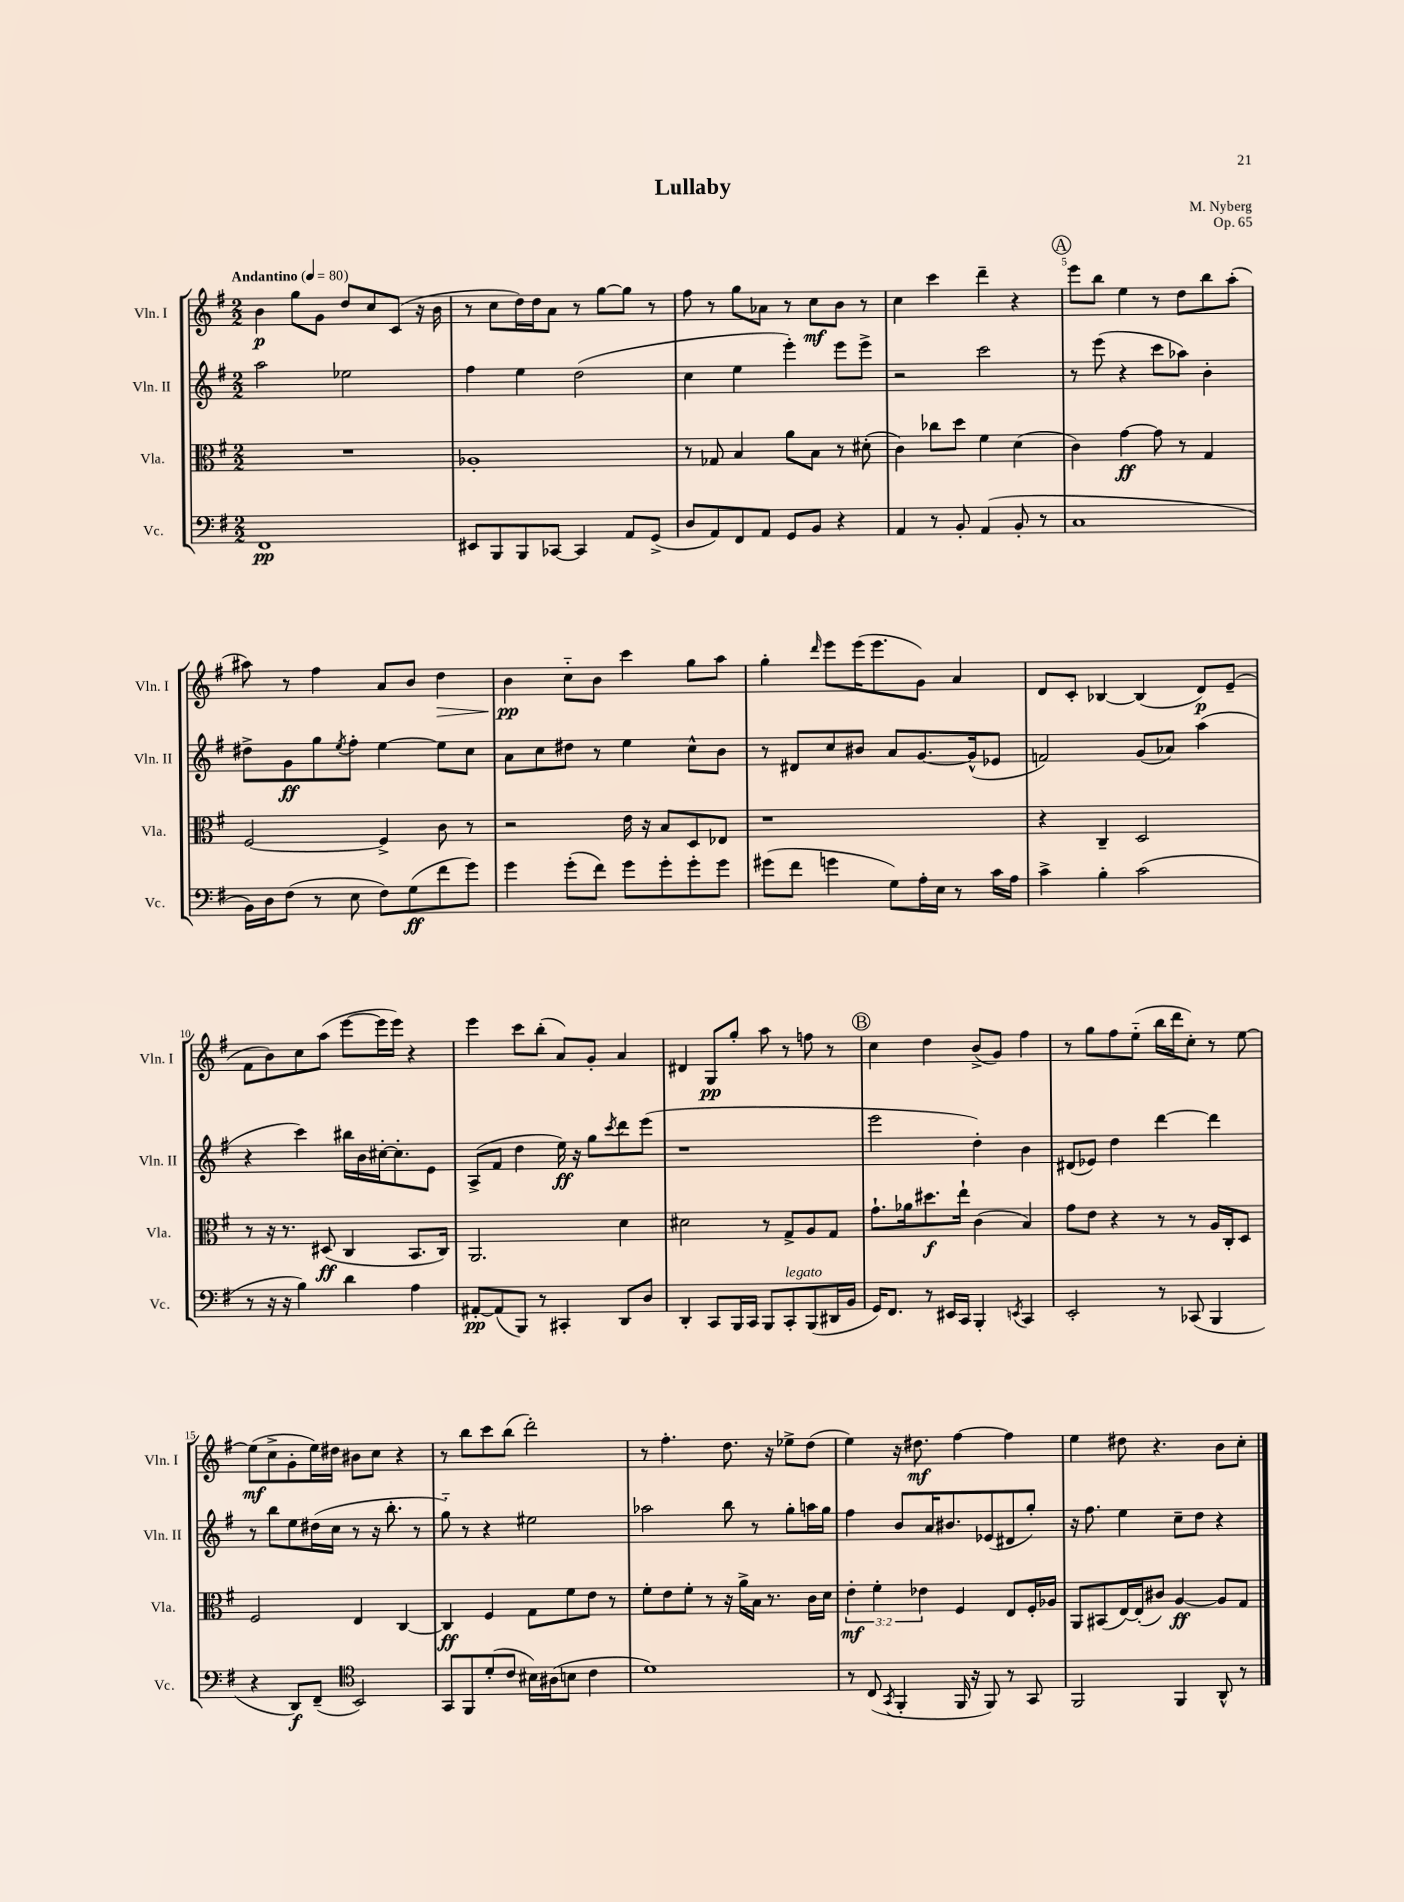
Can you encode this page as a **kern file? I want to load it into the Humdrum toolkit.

**kern	**dynam	**kern	**dynam	**kern	**dynam	**kern	**dynam
*part4	*part4	*part3	*part3	*part2	*part2	*part1	*part1
*staff4	*staff4	*staff3	*staff3	*staff2	*staff2	*staff1	*staff1
*I"Vc.	*	*I"Vla.	*	*I"Vln. II	*	*I"Vln. I	*
*I'Vc.	*	*I'Vla.	*	*I'Vln. II	*	*I'Vln. I	*
*clefF4	*	*clefC3	*	*clefG2	*	*clefG2	*
*k[f#]	*	*k[f#]	*	*k[f#]	*	*k[f#]	*
*M2/2	*	*M2/2	*	*M2/2	*	*M2/2	*
*MM80	*	*MM80	*	*MM80	*	*MM80	*
=1	=1	=1	=1	=1	=1	=1	=1
!	!	!	!	!	!	!LO:TX:a:B:t=Andantino	!
1FF#	pp	1r	.	2aa\	.	4b\	p
.	.	.	.	.	.	8gg\L	.
.	.	.	.	.	.	8g\J	.
.	.	.	.	2ee-X\	.	8dd/L	.
.	.	.	.	.	.	8cc/	.
.	.	.	.	.	.	(8c/J	.
.	.	.	.	.	.	16r	.
.	.	.	.	.	.	16b\	.
=2	=2	=2	=2	=2	=2	=2	=2
8EE#X/L	.	1A-X'	.	4ff#\	.	8r	.
8BBB/	.	.	.	.	.	8cc\L	.
8BBB/	.	.	.	4ee\	.	16dd\L)	.
.	.	.	.	.	.	16dd\J	.
[8CC-X/J	.	.	.	.	.	8a\J	.
4CC-/]	.	.	.	(2dd\	.	8r	.
.	.	.	.	.	.	[8gg\L	.
8AA/L	.	.	.	.	.	8gg\J]	.
(8GG^/J	.	.	.	.	.	8r	.
=3	=3	=3	=3	=3	=3	=3	=3
8D/L	.	8r	.	4cc\	.	8ff#\	.
8AA/)	.	8G-X/	.	.	.	8r	.
8FF#/	.	4B/	.	4ee\	.	8gg\L	.
8AA/J	.	.	.	.	.	8a-X\J	.
8GG/L	.	8a\L	.	4eee'\)	.	8r	.
8BB/J	.	8B\J	.	.	.	8cc\L	mf
4r	.	8r	.	8eee\L	.	8b\J	.
.	.	(8d#X'\	.	8eee^\J	.	8r	.
=4	=4	=4	=4	=4	=4	=4	=4
4AA/	.	4c\)	.	2r	.	4cc\	.
8r	.	8cc-X\L	.	.	.	4ccc\	.
8BB'/	.	8dd\J	.	.	.	.	.
(4AA/	.	4f#\	.	2ccc\	.	4ddd~\	.
8BB'/	.	(4d\	.	.	.	4r	.
8r	.	.	.	.	.	.	.
!!LO:REH:place=s1:t=A
=5	=5	=5	=5	=5	=5	=5	=5
1C	.	4c\)	.	8r	.	8eee\L	.
.	.	.	.	(8eee\	.	8bb\J	.
.	.	[4g\	ff	4r	.	4ee\	.
.	.	8g\]	.	8ccc\L	.	8r	.
.	.	8r	.	8aa-X\J)	.	8dd\L	.
.	.	4G/	.	4b'\	.	8bb\	.
.	.	.	.	.	.	(8aa'\J	.
!!LO:LB:g=z
=6	=6	=6	=6	=6	=6	=6	=6
16BB\LL)	.	[2F#/	.	8dd#X^\L	.	8aa#X\)	.
16D\J	.	.	.	.	.	.	.
(8F#\J	.	.	.	8g\	ff	8r	.
8r	.	.	.	8gg\	.	4ff#\	.
.	.	.	.	8qee/	.	.	.
8E\	.	.	.	8ff#'\J	.	.	.
8F#\L)	.	4F#^/]	.	[4ee\	.	8a/L	.
(8G\	ff	.	.	.	.	8b/J	.
!	!	!	!	!	!	!	!LO:HP:b
8f#\	.	8c\	.	8ee\L]	.	4dd\	>
8g\J)	.	8r	.	8cc\J	.	.	.
=7	=7	=7	=7	=7	=7	=7	=7
4g\	.	2r	.	8a\L	.	4b\	pp
.	.	.	.	8cc\	.	.	.
(8g'\L	.	.	.	8dd#X\J	.	8cc\L	]
8f#\J)	.	.	.	8r	.	8b\J	.
8g\L	.	16e\	.	4ee\	.	4ccc\	.
.	.	16r	.	.	.	.	.
8g'\	.	8B/L	.	.	.	.	.
8g'\	.	8D/	.	8cc^^\L	.	8gg\L	.
8g\J	.	8E-X/J	.	8b\J	.	8aa\J	.
=8	=8	=8	=8	=8	=8	=8	=8
(8g#X\L	.	1r	.	8r	.	4gg'\	.
8f#\J	.	.	.	8d#X/L	.	.	.
.	.	.	.	.	.	16qqddd/	.
4gn\	.	.	.	8cc/	.	8eee\L	.
.	.	.	.	8b#X/J	.	(16eee\K	.
.	.	.	.	.	.	8.eee\	.
8G\L)	.	.	.	8a/L	.	.	.
16A'\L	.	.	.	[8.g/	.	8g\J)	.
16E\JJ	.	.	.	.	.	.	.
8r	.	.	.	.	.	4a/	.
.	.	.	.	(16g^^/k]	.	.	.
16c\LL	.	.	.	8e-X/J	.	.	.
16A\JJ	.	.	.	.	.	.	.
=9	=9	=9	=9	=9	=9	=9	=9
4c^\	.	4r	.	2fn/)	.	8d/L	.
.	.	.	.	.	.	8c'/J	.
4B'\	.	4C~/	.	.	.	[4B-X/	.
(2c\	.	2D/	.	(8g/L	.	(4B-/]	.
.	.	.	.	8a-X/J)	.	.	.
.	.	.	.	(4aa\	.	8d/L)	p
.	.	.	.	.	.	(8e~/J	.
!!LO:LB:g=z
=10	=10	=10	=10	=10	=10	=10	=10
8r	.	8r	.	4r	.	8f#\L	.
16r	.	16r	.	.	.	8b\)	.
16r	.	8.r	.	.	.	.	.
4B\)	.	.	.	4ccc\)	.	8cc\	.
.	.	(8D#X/	ff	.	.	(8aa\J	.
4d\	.	4C/	.	16bb#X\LL	.	[8eee\L	.
.	.	.	.	16b\	.	.	.
.	.	.	.	[16cc#X'\J	.	16eee\L]	.
.	.	.	.	8.cc#'\]	.	16eee\JJ)	.
4A\	.	8.BB/L	.	.	.	4r	.
.	.	.	.	8e\J	.	.	.
.	.	16C/Jk)	.	.	.	.	.
=11	=11	=11	=11	=11	=11	=11	=11
[8AA#X'/L	pp	2.AA/	.	(8A^/L	.	4eee\	.
(8AA#/]	.	.	.	8f#/J	.	.	.
8BBB/J)	.	.	.	4dd\	.	8ccc\L	.
8r	.	.	.	.	.	(8bb'\J	.
4CC#X'/	.	.	.	16ee\)	ff	8a/L)	.
.	.	.	.	16r	.	.	.
.	.	.	.	8gg\L	.	8g'/J	.
.	.	.	.	8qccc/	.	.	.
8DD/L	.	4d\	.	8ddd\	.	4a/	.
8D/J	.	.	.	(8eee\J	.	.	.
=12	=12	=12	=12	=12	=12	=12	=12
4DD'/	.	2d#X\	.	1r	.	4d#X/	.
8CC/L	.	.	.	.	.	8G/L	pp
16BBB/L	.	.	.	.	.	8gg'/J	.
16CC/JJ	.	.	.	.	.	.	.
8BBB/L	.	8r	.	.	.	8aa\	.
!LO:TX:a:i:t=legato	!	!	!	!	!	!	!
8CC'/	.	8G^/L	.	.	.	8r	.
(8BBB/	.	8A/	.	.	.	8ffn\	.
16DD#X/L	.	8G/J	.	.	.	8r	.
16BB/JJ	.	.	.	.	.	.	.
!!LO:REH:place=s1:t=B
=13	=13	=13	=13	=13	=13	=13	=13
16GG/KL)	.	8.g`\L	.	2eee\	.	4cc\	.
8.FF#/J	.	.	.	.	.	.	.
.	.	16a-X\k	.	.	.	.	.
8r	.	8.dd#X\	f	.	.	4dd\	.
16EE#X/LL	.	.	.	.	.	.	.
16CC/JJ	.	16ee`\Jk	.	.	.	.	.
4BBB'/	.	(4c\	.	4dd'\)	.	(8b^/L	.
.	.	.	.	.	.	8g/J)	.
8qEEn/	.	.	.	.	.	.	.
4CC/	.	4B/)	.	4b\	.	4ff#\	.
=14	=14	=14	=14	=14	=14	=14	=14
2EE'/	.	8g\L	.	(8d#X/L	.	8r	.
.	.	8e\J	.	8e-X/J)	.	8gg\L	.
.	.	4r	.	4dd\	.	8ff#\	.
.	.	.	.	.	.	(8ee\J	.
8r	.	8r	.	[4ddd\	.	16bb\LL	.
.	.	.	.	.	.	16ddd\J	.
(8CC-X/	.	8r	.	.	.	8cc'\J)	.
4BBB/	.	16A/LL	.	4ddd\]	.	8r	.
.	.	16C'/J	.	.	.	.	.
.	.	8D/J	.	.	.	[8ee\	.
!!LO:LB:g=z
=15	=15	=15	=15	=15	=15	=15	=15
4r	.	2F#/	.	8r	.	(8ee\L]	mf
.	.	.	.	8bb\L	.	8cc^\	.
8DD/L)	f	.	.	8ee\	.	8g'\	.
(8FF#~/J	.	.	.	(16dd#X\L	.	16ee\L)	.
.	.	.	.	16cc\JJ	.	16dd#X\JJ	.
*clefC4	*	*	*	*	*	*	*
2BB/)	.	4E/	.	8r	.	8b#X\L	.
.	.	.	.	16r	.	8cc\J	.
.	.	.	.	8.bb'\	.	.	.
.	.	[4C/	.	.	.	4r	.
.	.	.	.	8r	.	.	.
=16	=16	=16	=16	=16	=16	=16	=16
8GG/L	.	4C/]	ff	8gg\)	.	8r	.
8FF#/	.	.	.	8r	.	8bb\L	.
(8d'/	.	4F#/	.	4r	.	8ccc\	.
8c/J	.	.	.	.	.	(8bb\J	.
16B#X\LL)	.	8G\L	.	2ee#X\	.	2ddd'\)	.
(16A#X\J	.	.	.	.	.	.	.
8Bn\J	.	8f#\	.	.	.	.	.
4c\	.	8e\J	.	.	.	.	.
.	.	8r	.	.	.	.	.
=17	=17	=17	=17	=17	=17	=17	=17
1d)	.	8f#'\L	.	2aa-X\	.	8r	.
.	.	8e\	.	.	.	4.ff#'\	.
.	.	8f#'\J	.	.	.	.	.
.	.	8r	.	.	.	.	.
.	.	16r	.	8bb\	.	8.dd\	.
.	.	16a^\LL	.	.	.	.	.
.	.	16B\JJ	.	8r	.	.	.
.	.	8.r	.	.	.	16r	.
.	.	.	.	8gg'\L	.	8ee-X^\L	.
.	.	16c\LL	.	16aan\L	.	(8dd\J	.
.	.	16d\JJ	.	16gg\JJ	.	.	.
=18	=18	=18	=18	=18	=18	=18	=18
8r	.	6e'\	mf	4ff#\	.	4ee\)	.
(8C/	.	.	.	.	.	.	.
.	.	6f#'\	.	.	.	.	.
8qGG/	.	.	.	.	.	.	.
4FF#'/	.	.	.	8b/L	.	16r	.
.	.	.	.	.	.	8.dd#X\	mf
.	.	6e-X\	.	.	.	.	.
.	.	.	.	16a/K	.	.	.
.	.	.	.	8.b#X/	.	.	.
16FF#/	.	4F#/	.	.	.	[4ff#\	.
16r	.	.	.	.	.	.	.
8FF#/)	.	.	.	(8e-X/	.	.	.
8r	.	8E/L	.	8d#X/	.	4ff#\]	.
8GG/	.	16F#'/L	.	8gg'/J)	.	.	.
.	.	16A-X/JJ	.	.	.	.	.
=19	=19	=19	=19	=19	=19	=19	=19
2FF#/	.	8AA/L	.	16r	.	4ee\	.
.	.	.	.	8.ff#\	.	.	.
.	.	(8BB#X/	.	.	.	.	.
.	.	[16E/L)	.	4ee\	.	8dd#X\	.
.	.	(16E'/J]	.	.	.	.	.
.	.	8c#X/J)	.	.	.	4.r	.
4FF#/	.	[4A/	ff	8cc~\L	.	.	.
.	.	.	.	8dd\J	.	.	.
8AA^^/	.	8A/L]	.	4r	.	8b\L	.
8r	.	8G/J	.	.	.	8cc'\J	.
==	==	==	==	==	==	==	==
*-	*-	*-	*-	*-	*-	*-	*-
